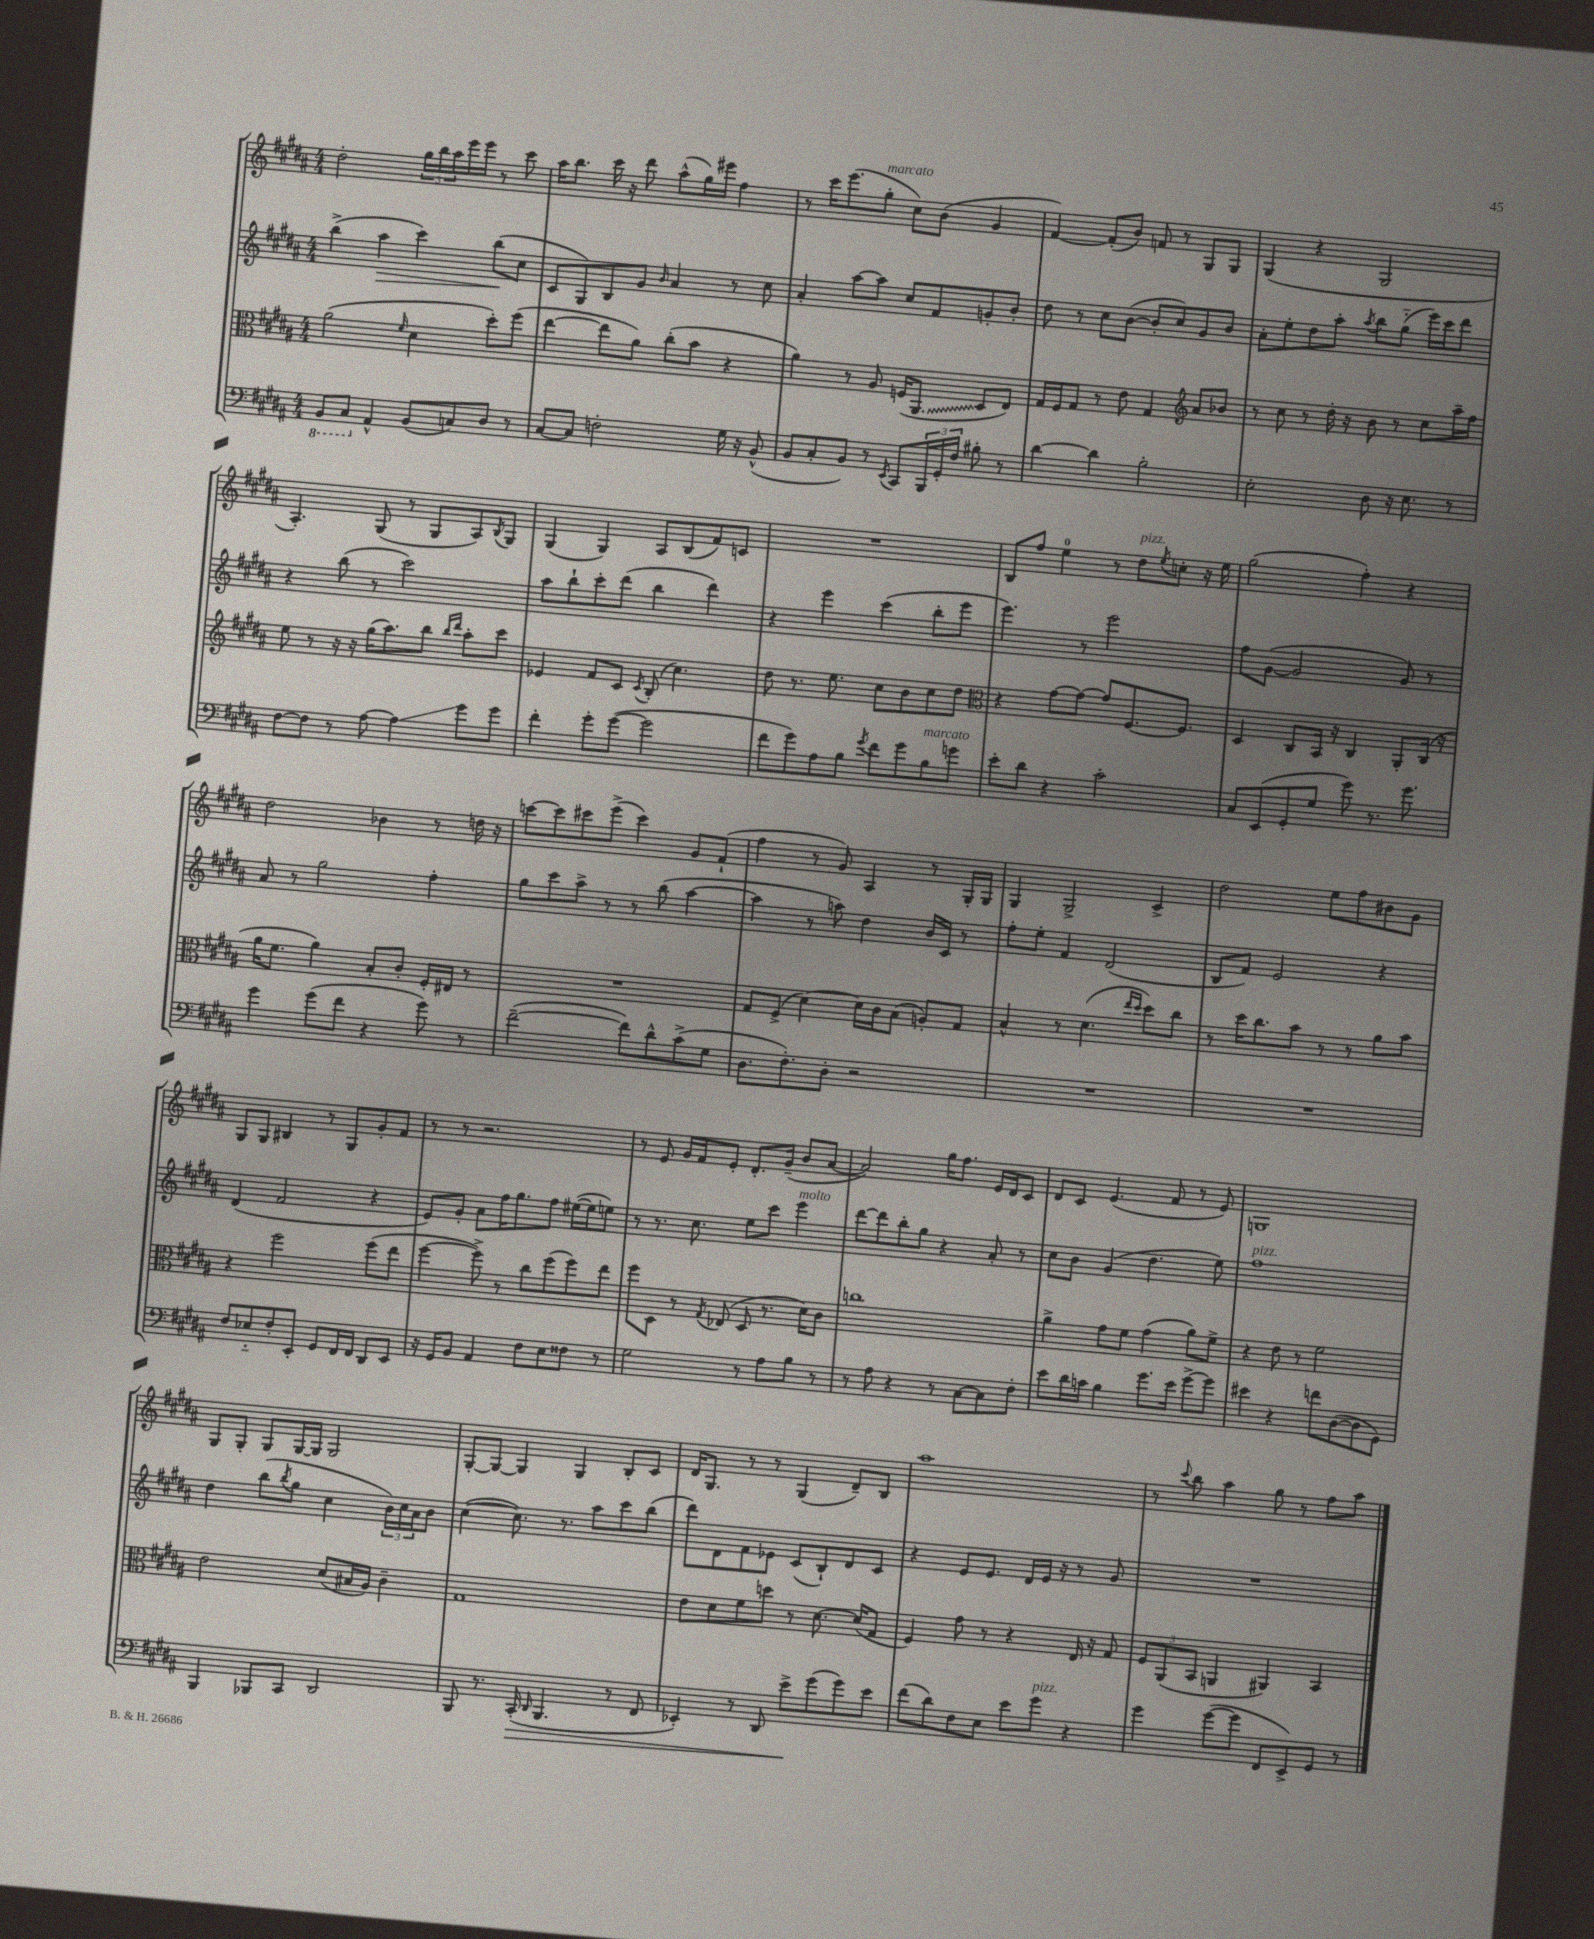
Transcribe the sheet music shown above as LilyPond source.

<<
\new StaffGroup <<
\new Staff = "s0" {
    \clef treble \key b \major \numericTimeSignature \time 4/4
    dis''2-. \tuplet 3/2 { gis''16 b''16 ais''16 } e'''16 e'''16 r8 cis'''8 |
    ais''16 b''8. cis'''16 r16 dis'''8 ais''8-^( gis''16) eis'''16 fis''4 |
    r8 cis'''16 e'''8.( gis''8-.^\markup { \italic "marcato" } cis''8) b'8( gis'4 |
    fis'4~) fis'8-.( b'8) f'8 r8 gis8 gis8 |
    gis4( r4 gis2 |
    ais4.-.) gis8( r8 gis8 ais8) \acciaccatura { b8 } gis8 |
    gis4( gis4) ais8 b8( fis'8) c'8 |
    R1 |
    b8 fis''8 e''4-0 r8 dis''8^\markup { \italic "pizz." } \acciaccatura { e''8 } c''8-. r16 e''16 |
    gis''2( fis''4-.) r4 |
    dis''2 bes'4 r8 d''16 r16 |
    c'''8~ c'''8 cis'''8 e'''8->( cis'''4) gis'8 fis'8-!( |
    fis''4 r8 gis'8) ais4 r8 gis16-. gis16 |
    gis4 gis2-> cis'4-> |
    dis''2 e''8 fis''8 bis'8 gis'8 |
    gis8 gis8 bis4 r8 gis8 gis'8-. fis'8 |
    r8 r8 r2. |
    r8 e'8 gis'16 fis'16 e'8-. dis'8.-. gis'16--( b'8 ais'8~ |
    ais'2) gis''16 fis''8. e'16 dis'16 cis'8 |
    dis'8 cis'8 e'4.( fis'8 r8 e'8) |
    g1 |
    gis8 gis8-. gis8 gis16~ gis16 gis2 |
    gis8~-. gis8~ gis4 gis4 b8-. cis'8 |
    dis'16 gis8. r8 r8 gis4( dis'8--) b8 |
    ais''1 |
    r8 \appoggiatura { cis'''8 } b''8 ais''4 gis''8 r8 fis''8 ais''8 \bar "|." |
}
\new Staff = "s1" {
    \clef treble \key b \major \numericTimeSignature \time 4/4
    b''4->( ais''4\> cis'''4) b''8\!( cis''8 |
    cis'8 gis8) b8 gis'8 \grace { b'16 } ais'4 r8 cis''8 |
    ais'4-. ais''8~ ais''8 cis''8 fis'8 g'8-. b'8-. |
    dis''8 r8 cis''8 b'8~( b'8-. cis''8) gis'8 b'8 |
    ais'8-. e''8-. dis''8 ais''8-. \acciaccatura { ais''8 } b''8 gis''8-_( e'''16) cis'''16 dis'''8 |
    r4 b''8( r8 cis'''2) |
    ais''8 b''8-! cis'''8-. dis'''8( b''4 dis'''4) |
    r4 e'''4 cis'''4( b''8-. e'''8 |
    e'''4.) r8 e'''2 |
    fis''8 gis'8~( gis'2 gis'8) r8 |
    ais'8 r8 gis''2 fis''4-. |
    gis''8 cis'''8 ais''8-> r8 r8 b''8( ais''4~ |
    ais''4 r8 a''8) dis''4 b'16 cis'16 r8 |
    fis''8-. e''8-. fis'4 dis'2( |
    b8 fis'8) e'2 r4 |
    dis'4( fis'2 r4 |
    e'8) gis'8-. ais'8 fis''16 gis''8. fis''8 eis''16~( eis''16 e''8) |
    r8 r8. cis''8. e''8 cis'''8 e'''4^\markup { \italic "molto" } |
    dis'''8~ dis'''8 b''8-. gis''8 r4 ais'8-. r8 |
    cis''8 b'8 gis'4( dis''4. e''8) |
    fis''1^\markup { \italic "pizz." } |
    dis''4 b''8( \acciaccatura { b''8 } gis''8 cis''4 \tuplet 3/2 { b'16) cis''16 ais'16 } b'8 |
    cis''4~( cis''8.) r8. ais''8 cis'''8 b''8( |
    dis'''8) dis'8 fis'8 ees'8 cis'8( b8-!) dis'8 cis'8 |
    r4 e'8 e'8. dis'16 e'16 r16 r8 gis'8 |
    R1 \bar "|." |
}
\new Staff = "s2" {
    \clef alto \key b \major \numericTimeSignature \time 4/4
    ais'2( \grace { fis'16 } dis'4 dis''8-.) fis''8( |
    e''4~ e''8 ais'8) cis''8-.( b'8 r4 |
    ais'4) r8 ais8 f16( \once \override Glissando.style = #'zigzag ais,8.\glissando dis8 e8) |
    gis16 fis16 gis8 r8 e'8 gis4 \clef treble ais'8 bes'8 |
    r8 cis''8 r8 dis''16-. r16 b'8 r8 cis''8 ais''16-- fis''16 |
    e''8 r8 r16 r16 gis''16( ais''8.) b''8 \grace { b''16 dis'''16 } ais''8-. cis'''8 |
    ees'4 fis'8 cis'8 \acciaccatura { cis'8 } b8-.( cis''4.) |
    dis''8 r8. e''8. cis''8 b'8 cis''8 dis''8 |
    \clef alto r4 gis'8~ gis'8~ gis'8 fis8.~ fis8. |
    dis4 cis8 b,16 r16 cis4 ais,8-. cis16( r16 |
    ais'16 fis'8. ais'4) b8-. cis'8-. fis16-. eis16 r8 |
    R1 |
    gis8 fis8->( dis'4~) dis'16 cis'16 b8( a8-.) gis8 |
    b4-^ r8 dis'4.( \grace { e''16 dis''16 } dis''8) cis''8 |
    r8 dis''16 cis''8. b'8 r8 r8 ais'8 b'8 |
    r4 fis''2 fis''8( e''8 |
    fis''4~ fis''8->) r8 cis''8 fis''8( fis''8) e''8 |
    fis''8 dis8 r8 \acciaccatura { gis8 } ees8( dis8 r8. dis'16) cis'8 |
    c''1 |
    ais'4-> gis'8 fis'8 gis'4( ais'8) fis'8-> |
    r4 e'8 r8 fis'2 |
    e'2 dis'8( bis16 ais16) cis'4-- |
    gis1 |
    e'8 dis'8 fis'8 d''8 r8 dis'8.~ dis'16( gis8 |
    fis4) gis'8 r8 r4 e16 r16 gis8 |
    \tuplet 3/2 { fis8 ais,8( b,8 } a,4 ais,4) b,4 \bar "|." |
}
\new Staff = "s3" {
    \clef bass \key b \major \numericTimeSignature \time 4/4
    \ottava #-1 b,,8 cis,8 \ottava #0 ais,4-^ b,8( c8) dis8 r8 |
    cis8~ cis8 f2-. gis16 r16 b,8-^( |
    b,8 cis8-. b,8) r8 \acciaccatura { e,8 } cis,8 \tuplet 3/2 { b,,16 gis,16-. fis16 } bis8-. r8 |
    dis'4~ dis'4 b2-. |
    e2-. dis8 r16 e8. r8 |
    fis8~ fis8 r8 ais8~ ais4\glissando gis'8 gis'8 |
    fis'4-. gis'8-. gis'8~( gis'2 |
    fis'8 gis'8) ais8 b8 \acciaccatura { gis'8 } fis'8 gis'8 b8^\markup { \italic "marcato" } g'8 |
    e'8-. dis'8 r4 cis'2-. |
    cis8 e,8( gis,8-. gis8 gis'8) r8. gis'8. |
    gis'4 gis'8( fis'8 r4 gis'8) r8 |
    fis'2~--( fis'8) dis'8-^ cis'8->( gis8 |
    dis8. fis8.-.) dis8-. r2 |
    R1 |
    R1 |
    fis8 ees8-_ fis8-. e,8-. gis,8 fis,16 fis,16 dis,8 e,8 |
    r16 gis,16 b,8 ais,4 fis8 e8 fisis8 r8 |
    gis2 r8 ais8 b8 r8 |
    r8 ais8 r4 r8 cis8~ cis8 fis8-. |
    e'8 dis'16 c'16 b4 gis'8. e'16 gis'8~-> gis'8 |
    eis'4 r4 f'8 dis8~( dis8 gis,8) |
    b,,4 bes,,8 cis,8 dis,2 |
    b,,8 r8. cis,16-.\>( \grace { dis,16 } b,,4. r8 fis,8 |
    ees,4-.) r8 dis,8 e'8->\! gis'8( gis'8) e'8 |
    fis'8( dis'8) fis8 e8 e'8 gis'8^\markup { \italic "pizz." } r4 |
    gis'4 gis'8~( gis'8 fis,8 e,8->) gis,8 r8 \bar "|." |
}
>>
>>
\layout { \context { \Score \remove "Bar_number_engraver" } }
